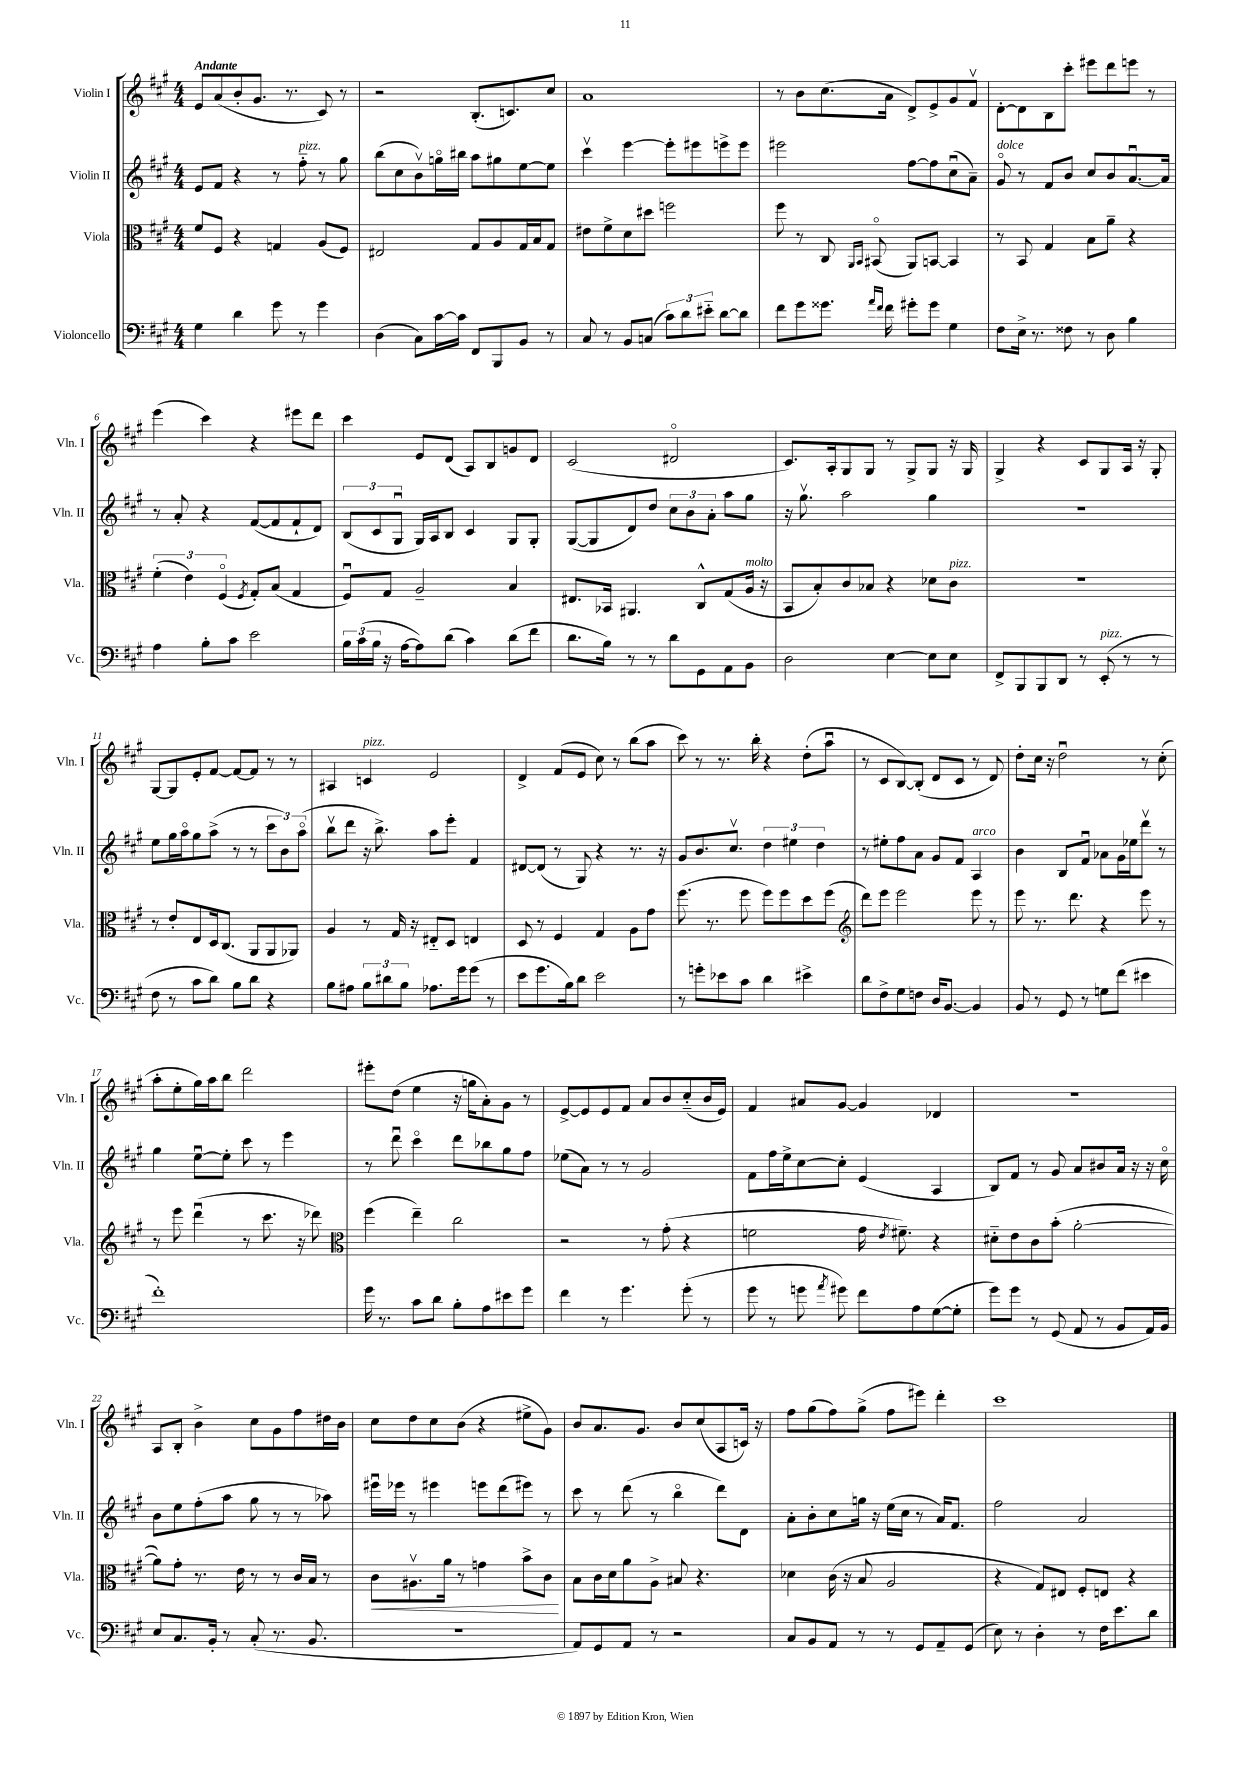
<<
\new StaffGroup <<
\new Staff = "s0" \with { instrumentName = "Violin I" shortInstrumentName = "Vln. I" } {
    \clef treble \key a \major \numericTimeSignature \time 4/4 \tempo "Andante"
    \autoBeamOff e'8[ a'8( b'8-. gis'8.] r8. cis'8) r8 |
    r2 b8.[-.( c'8.) cis''8] |
    a'1 |
    r8 b'8[ cis''8.( a'16] d'8[->) e'8-> gis'8 fis'8]\upbow |
    d'8[~-. d'8 b8 cis'''8]-. eis'''8[ d'''8 e'''8] r8 |
    e'''4( cis'''4) r4 eis'''8[ d'''8] |
    cis'''4 e'8[ d'8]( a8[) b8 g'8 d'8] |
    cis'2( dis'2\flageolet |
    cis'8.[) a16-. gis8 gis8] r8 gis8[-> gis8] r16 gis16 |
    gis4-> r4 cis'8[ gis8 a16] r16 gis8-. |
    gis8[~ gis8 e'8-. fis'8]~ fis'8[~ fis'8] r8 r8 |
    ais4 c'4^\markup { \italic "pizz." } e'2 |
    d'4-> fis'8[( e'8] cis''8) r8 b''8[( a''8] |
    cis'''8) r8 r8. b''16-. r4 d''8[-.( a''8]\downbow |
    r8 cis'8[ b8~) b8]-.( d'8[ cis'8] r8 d'8) |
    d''8[-. cis''16] r16 d''2\downbow r8 cis''8-.( |
    a''8[-. e''8-. gis''16) a''16 b''8] d'''2 |
    eis'''8[-. d''8]( e''4 r16 g''16[ a'8-.) gis'8] r8 |
    e'8[~-> e'8 e'8 fis'8] a'8[ b'8 cis''8-_( b'16 e'16]) |
    fis'4 ais'8[ gis'8]~ gis'4 des'4 |
    R1 |
    a8[ b8]-. b'4-> cis''8[ gis'8 fis''8 dis''16 b'16] |
    cis''8[ d''8 cis''8 b'8]( r4 eis''8[-> gis'8]) |
    b'8[ a'8. gis'8.] b'8[ cis''8( a8 c'16]) r16 |
    fis''8[ gis''8( fis''8) gis''8]->( fis''8[ eis'''8]) d'''4-. |
    cis'''1 \bar "|." |
}
\new Staff = "s1" \with { instrumentName = "Violin II" shortInstrumentName = "Vln. II" } {
    \clef treble \key a \major \numericTimeSignature \time 4/4
    \autoBeamOff e'8[ fis'8] r4 r8 fis''8-_^\markup { \italic "pizz." } r8 gis''8 |
    b''8[( cis''8 b'8\upbow) g''16\flageolet bis''16] a''8[ gis''8 e''8~ e''8] |
    cis'''4\upbow e'''4~ e'''8[-. eis'''8 e'''8-> e'''8] |
    eis'''2 fis''8[~ fis''8 cis''8\downbow( a'8]--) |
    gis'8\flageolet^\markup { \italic "dolce" } r8 fis'8[ b'8] cis''8[ b'8 a'8.~\downbow a'16] |
    r8 a'8-. r4 fis'8[~( fis'8 fis'8-! d'8]) |
    \tuplet 3/2 { b8[( cis'8 gis8]\downbow } gis16[) a16 b8] cis'4 gis8[ gis8]-. |
    gis8[~( gis8 d'8) d''8] \tuplet 3/2 { cis''8[ b'8 a'8]-. } a''8[ gis''8] |
    r16 gis''8.\upbow a''2 gis''4 |
    r1 |
    e''8[ gis''16 a''16\flageolet gis''8 a''8]->( r8 r8 \tuplet 3/2 { cis'''8[ b'8) a''8]\flageolet( } |
    b''8[\upbow d'''8] r16 b''8.->) a''8[ e'''8]-. fis'4 |
    dis'8[~ dis'8]( r8 gis8) r4 r8. r16 |
    gis'8[ b'8. cis''8.]\upbow \tuplet 3/2 { d''4 eis''4 d''4 } |
    r8 eis''8[-. fis''8 a'8] gis'8[ fis'8] a4^\markup { \italic "arco" } |
    b'4 b8[ fis'8]\downbow aes'8[ gis'16 ees''16 d'''8]\upbow r8 |
    gis''4 e''8[~\downbow e''8]-. cis'''8 r8 e'''4 |
    r8 d'''8\downbow cis'''4\flageolet d'''8[ bes''8 gis''8 fis''8] |
    ees''8[( a'8]) r8 r8 gis'2 |
    fis'8[ fis''16 e''16-> cis''8~ cis''8]-. e'4( a4 |
    b8[) fis'8] r8 gis'8 a'8[ bis'8 a'16] r16 r16 cis''16\flageolet |
    b'8[ e''8 fis''8-.( a''8] gis''8 r8 r8 aes''8) |
    eis'''16[\downbow ees'''16] r8 eis'''4 e'''8[ d'''8( eis'''8]) r8 |
    cis'''8 r8 d'''8( r8 b''4\flageolet d'''8[) d'8] |
    a'8[-. b'8-. cis''8 g''16] r16 e''16[( cis''16] r8 a'16[) fis'8.] |
    fis''2 a'2 \bar "|." |
}
\new Staff = "s2" \with { instrumentName = "Viola" shortInstrumentName = "Vla." } {
    \clef alto \key a \major \numericTimeSignature \time 4/4
    \autoBeamOff fis'8[ fis8] r4 g4 a8[( fis8]) |
    eis2 gis8[ a8 gis16 b16 gis8] |
    eis'8[ fis'8-> d'8 dis''8] f''2 |
    fis''8 r8 cis8 \grace { a,16[ b,16] } bis,8\flageolet( a,8[) b,8]~ b,4 |
    r8 b,8 gis4 b8[ a'8]-- r4 |
    \tuplet 3/2 { fis'4-.( e'4) fis4\flageolet( } \acciaccatura { fis8 } gis8[-.) b8]( gis4 |
    fis8[\downbow) gis8] a2-- b4 |
    eis8.[ bes,16] ais,4. cis8[-^ gis8( a16]^\markup { \italic "molto" } r16 |
    b,8[ b8-.) cis'8 bes8] r4 des'8[ cis'8]^\markup { \italic "pizz." } |
    r1 |
    r8 e'8[-. e8 d16 cis8.]( a,8[ a,8 aes,8]) |
    a4 r8 gis16 r16 eis8[-_ d8] e4 |
    d8 r8 fis4 gis4 a8[ gis'8] |
    fis''8.( r8. fis''8 fis''8[) fis''8 d''8 fis''8]( |
    \clef treble d'''8[) e'''8] e'''2 e'''8 r8 |
    e'''8 r8. d'''8. r4 e'''8 r8 |
    r8 e'''8 d'''4\downbow( r8 cis'''8. r16 des'''8) |
    \clef alto fis''4( e''4--) cis''2 |
    r2 r8 gis'8-.( r4 |
    f'2 gis'16 \acciaccatura { e'8 } fis'8.--) r4 |
    dis'8[-_ e'8 cis'8 b'8]-.( a'2~-. |
    a'8[) gis'8]-. r8. e'16 r8 r8 cis'16[ b16] r8 |
    cis'8[\< ais8.\upbow a'16] r8 g'4 b'8[-> cis'8]\! |
    b8[ cis'16 d'16 a'8 a8]-> bis8 r4. |
    des'4 cis'16( r16 b8 a2 |
    r4 gis8[) eis8] fis8[-. e8] r4 \bar "|." |
}
\new Staff = "s3" \with { instrumentName = "Violoncello" shortInstrumentName = "Vc." } {
    \clef bass \key a \major \numericTimeSignature \time 4/4
    \autoBeamOff gis4 d'4 gis'8 r8 gis'4 |
    d4( cis8[) cis'16~ cis'16] fis,8[ b,,8 b,8] r8 |
    cis8 r8 b,8[ c8]( \tuplet 3/2 { cis'8[) d'8 eis'8]-_ } d'8[~ d'8] |
    fis'8[ gis'8 gisis'8.] \grace { a'16[ fis'16] } fis'16 gis'8[-. gis'8] gis4 |
    fis8[ e16]-> r8. fisis8 r8 d8 b4 |
    a4 b8[-. cis'8] e'2 |
    \tuplet 3/2 { b16[ cis'16( b16] } r16 a16[~ a8) d'8]( cis'4) d'8[( fis'8] |
    d'8.[ b16]) r8 r8 d'8[ gis,8 a,8 b,8] |
    d2 e4~ e8[ e8] |
    fis,8[-> b,,8 b,,8 d,8] r8 e,8-.^\markup { \italic "pizz." }( r8 r8 |
    fis8 r8 cis'8[ d'8]) b8[ d'8] r4 |
    b8[ ais8] \tuplet 3/2 { b8[ dis'8 b8] } aes8.[ gis'16 gis'8]( r8 |
    e'8[ gis'8. b16) d'8] e'2 |
    r8 g'8[-. ees'8 cis'8] d'4 eis'4-> |
    d'8[ fis8-> gis8 f8] d16[ b,8.]~ b,4 |
    b,8 r8 gis,8 r8 g8[ fis'8]( eis'4 |
    fis'1-.) |
    gis'16 r8. cis'8[ d'8] b8[-. a8 eis'8 gis'8] |
    fis'4 r8 gis'4. gis'8-.( r8 |
    gis'8 r8 g'8 \acciaccatura { a'8 } gis'8) fis'8[ a8 gis8~( gis8]-. |
    gis'8[) gis'8] r8 gis,8( a,8 r8 b,8[ a,16) b,16] |
    e8[ cis8. b,16]-. r8 cis8-.( r8. b,8. |
    R1 |
    a,8[) gis,8 a,8] r8 r2 |
    cis8[ b,8 a,8] r8 r8 gis,8[ a,8-- gis,8]( |
    e8) r8 d4-. r8 fis16[ e'8. d'8] \bar "|." |
}
>>
>>
